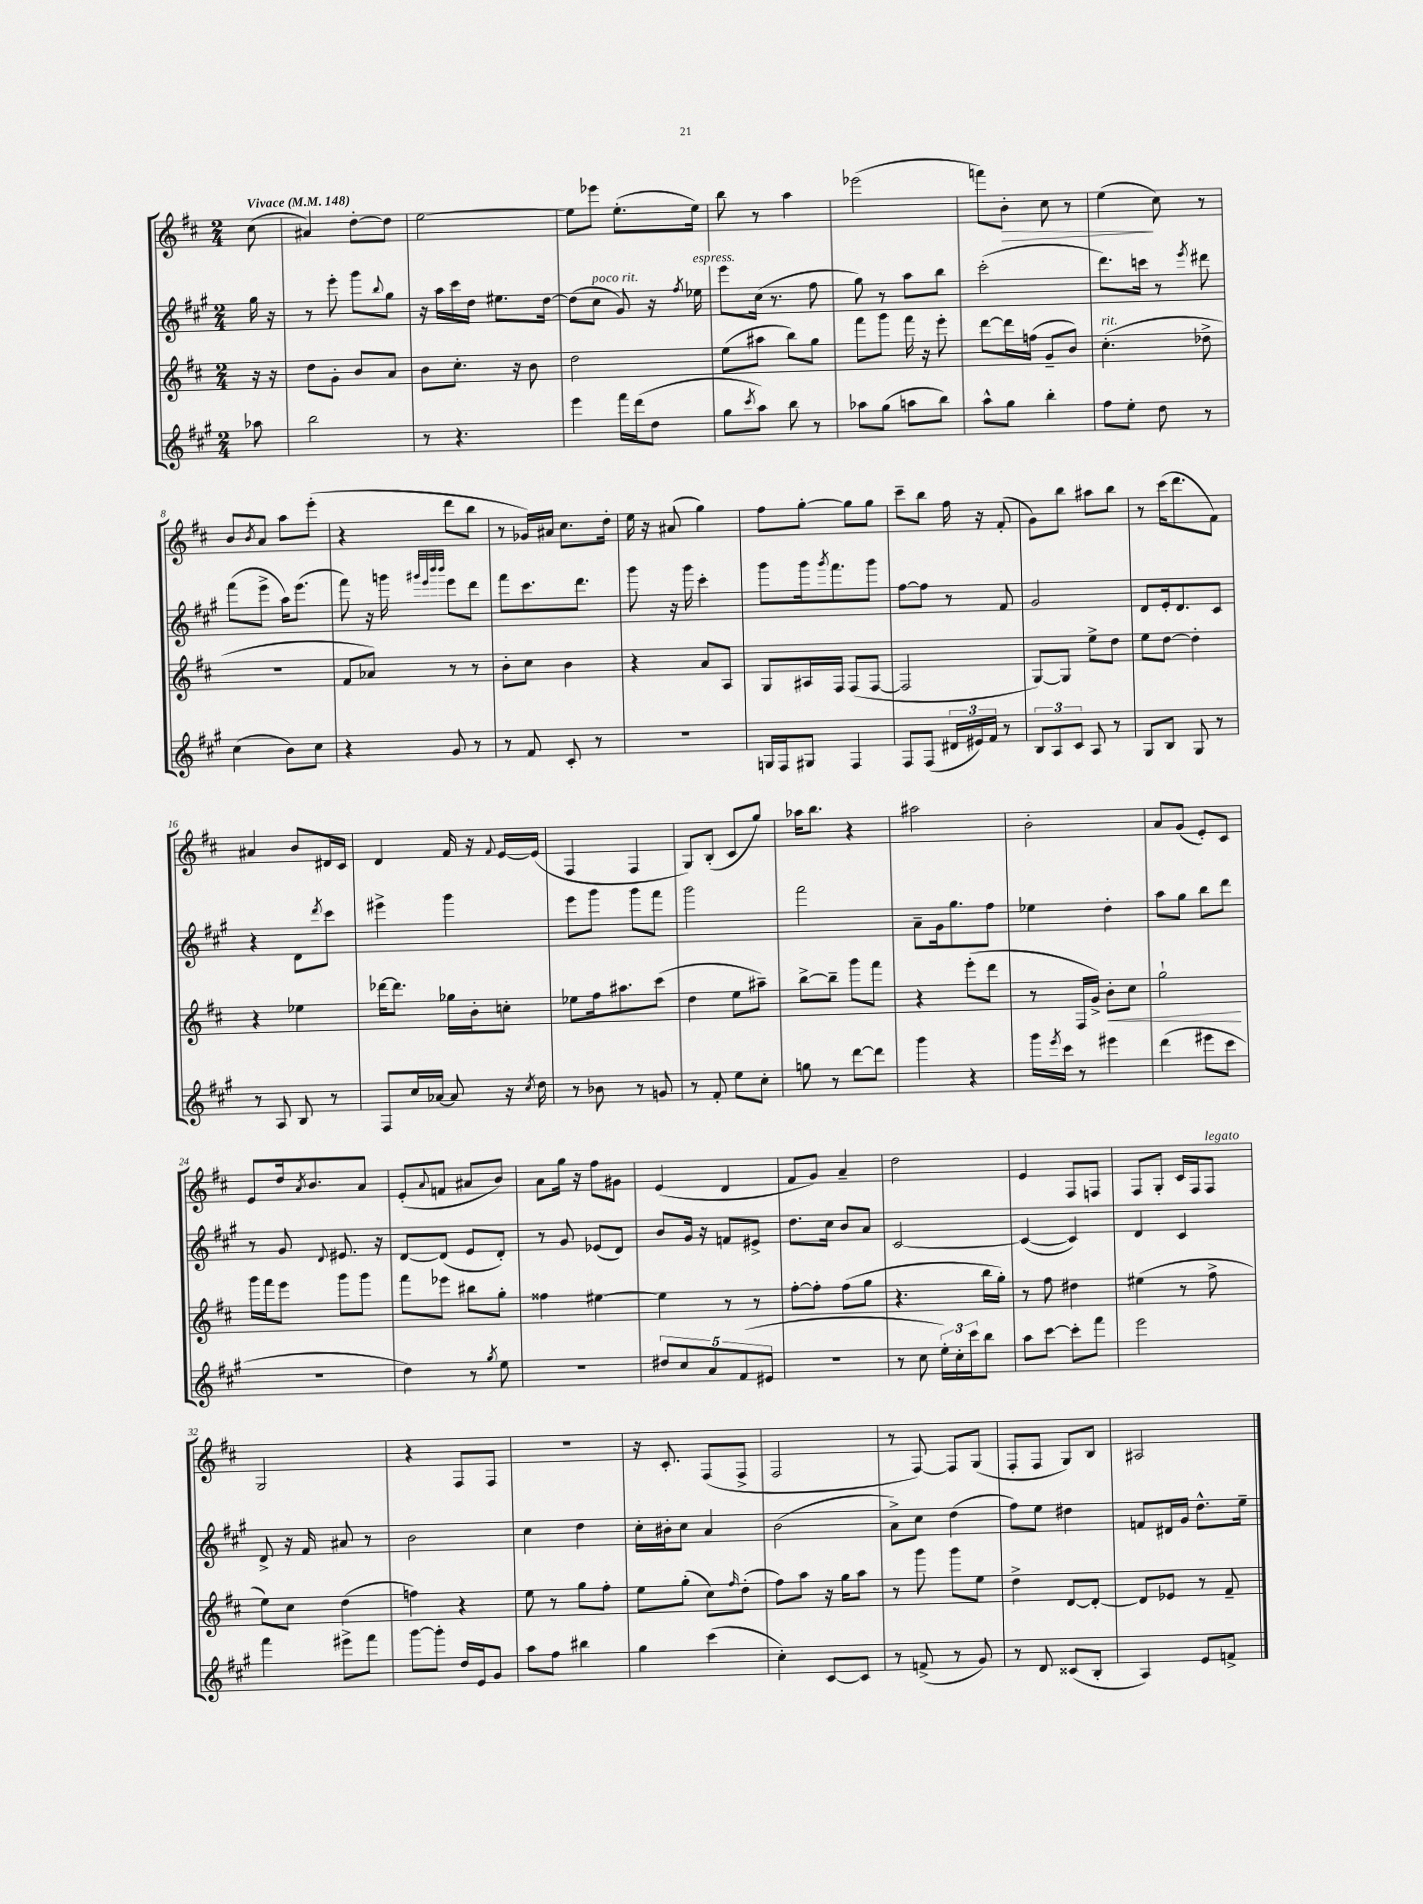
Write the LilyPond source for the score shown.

<<
\new StaffGroup <<
\new Staff = "s0" {
    \clef treble \key d \major \numericTimeSignature \time 2/4 \partial 8 \tempo "Vivace" 4 = 148
    cis''8( |
    ais'4) d''8~-. d''8 |
    e''2~ |
    e''8 ees'''8 e''8.-.( e''16) |
    b''8 r8 a''4 |
    ees'''2( |
    f'''8) b'8-.\> cis''8 r8 |
    e''4\!( cis''8) r8 |
    b'8 \acciaccatura { b'8 } a'8 a''8 e'''8-.( |
    r4 d'''8 b''8 |
    r8 ges'16) ais'16 cis''8. d''16-. |
    e''16 r16 ais'8( g''4) |
    fis''8 g''8~-. g''8 g''8 |
    cis'''8-- b''8 fis''16 r16 fis'8-.( |
    g'8) b''8 ais''8 b''8 |
    r8 cis'''16( d'''8. fis'8) |
    ais'4 b'8 dis'16 cis'16 |
    d'4 fis'16 r16 \appoggiatura { fis'8 } e'16~ e'16( |
    fis4 fis4 |
    g8) b8-.( cis'8 g''8) |
    aes''16 b''8. r4 |
    ais''2 |
    b'2-. |
    a'8 g'8( e'8-.) cis'8 |
    e'8 d''16 \acciaccatura { a'8 } b'8. a'8 |
    e'8-.( \appoggiatura { a'8 } f'8 ais'8 b'8) |
    a'8 g''16 r16 fis''8 gis'8 |
    e'4( d'4 |
    fis'8 g'8) a'4-- |
    d''2 |
    e'4 fis8 f8 |
    fis8 g8-. cis'16 fis16 fis8^\markup { \italic "legato" } |
    g2 |
    r4 fis8 fis8 |
    r2 |
    r16 cis'8.-. fis8( fis8-> |
    fis2 |
    r8 fis8~) fis8 g8( |
    fis8-. fis8 g8) b8 |
    ais2 \bar "|." |
}
\new Staff = "s1" {
    \clef treble \key a \major \numericTimeSignature \time 2/4 \partial 8
    gis''16 r16 |
    r8 e'''8-. gis'''8 \appoggiatura { b''8 } gis''8 |
    r16 a''16 cis'''16 d''16 eis''8. d''16~ |
    d''8( cis''8^\markup { \italic "poco rit." } gis'8) r16 \acciaccatura { fis''8 } ees''16^\markup { \italic "espress." } |
    e'''8 cis''16( r8. fis''8 |
    gis''8) r8 a''8 b''8 |
    cis'''2-.( |
    d'''8.) c'''16 r8 \acciaccatura { e'''8 } dis'''8 |
    fis'''8( e'''8-> a''16) e'''8.( |
    fis'''8) r16 g'''16 \grace { gis'''32 e'''32 b'''32 b'''32 } e'''8 d'''8 |
    fis'''8 cis'''8. d'''8. |
    gis'''8 r16 gis'''16 cis'''4-. |
    gis'''8 gis'''16 \acciaccatura { gis'''8 } fis'''8. gis'''8 |
    fis''8~ fis''8 r8 fis'8 |
    gis'2 |
    d'8 e'16-. d'8. cis'8 |
    r4 d'8 \acciaccatura { d'''8 } cis'''8 |
    eis'''4-> gis'''4 |
    e'''8 gis'''8 gis'''8 fis'''8 |
    gis'''2 |
    fis'''2 |
    a'8-- gis'16 gis''8. fis''8 |
    ees''4 d''4-. |
    a''8 gis''8 b''8 d'''8 |
    r8 gis'8 \appoggiatura { d'8 } eis'8. r16 |
    d'8~ d'8( e'8 d'8-.) |
    r8 gis'8 ees'8( d'8) |
    b'8 gis'16 r16 f'8 eis'8-> |
    d''8. cis''16 b'8 a'8 |
    cis'2~ |
    cis'4~( cis'4) |
    d'4 cis'4 |
    d'8-> r16 fis'16 ais'8 r8 |
    b'2 |
    cis''4 d''4 |
    cis''16-. bis'16-. cis''8 a'4 |
    b'2( |
    a'8->) cis''8 d''4( |
    fis''8) e''8 dis''4 |
    f'8 dis'16 gis'16 d''8.-^ e''16-- \bar "|." |
}
\new Staff = "s2" {
    \clef treble \key d \major \numericTimeSignature \time 2/4 \partial 8
    r16 r16 |
    d''8 g'8-. b'8 a'8 |
    b'8 cis''8.-. r16 b'8 |
    d''2 |
    e''8( ais''8 b''8) g''8 |
    fis'''8 g'''8 fis'''16 r16 e'''8-. |
    d'''8~ d'''16 f''16( g'8-- b'8) |
    cis''4.-.^\markup { \italic "rit." }( des''8-> |
    r2 |
    fis'8 aes'8) r8 r8 |
    b'8-. cis''8 b'4 |
    r4 a'8 a8 |
    g8 ais16 fis16 fis8( fis8~ |
    fis2 |
    g8~) g8 e''8-> d''8 |
    e''8 d''8~ d''4-. |
    r4 ees''4 |
    des'''16~ des'''8. ges''16 b'16-. c''8-. |
    ees''8 fis''16 ais''8. cis'''8( |
    d''4 e''8 ais''8--) |
    b''8~-> b''8-- g'''8 fis'''8 |
    r4 e'''8-.( d'''8 |
    r8 fis16 g'16->) b'8-.\< cis''8 |
    g''2-!\! |
    g'''16 fis'''16 e'''8 g'''8 g'''8 |
    fis'''8 ees'''8 bis''8 g''8-. |
    fisis''4 eis''4~ |
    eis''4 r8 r8 |
    fis''8~-. fis''8-. fis''8( g''8 |
    r4. b''16 g''16-.) |
    r8 fis''8 dis''4 |
    eis''4( r8 fis''8-> |
    e''8) cis''8 d''4( |
    f''4) r4 |
    e''8 r8 g''8 fis''8-. |
    e''8 g''8-.( cis''8) \grace { fis''16 } d''8-.( |
    fis''8) a''8 r16 g''16 a''8 |
    r8 g'''8 g'''8 e''8 |
    d''4-> d'8~ d'8~-. |
    d'8 ees'8 r8 fis'8-- \bar "|." |
}
\new Staff = "s3" {
    \clef treble \key a \major \numericTimeSignature \time 2/4 \partial 8
    aes''8 |
    b''2 |
    r8 r4. |
    e'''4 fis'''16 d'''16( d''8 |
    gis''8 \acciaccatura { cis'''8 } a''8) b''8 r8 |
    aes''8 gis''8( a''8 b''8) |
    a''8-^ gis''8 b''4-. |
    fis''8 e''8-. d''8 r8 |
    cis''4( b'8) cis''8 |
    r4 gis'8 r8 |
    r8 fis'8 cis'8-. r8 |
    R2 |
    g16 fis16 gis8 fis4 |
    fis8 fis8( \tuplet 3/2 { dis'16 eis'16) fis'16 } r8 |
    \tuplet 3/2 { b8 a8 cis'8 } a8 r8 |
    gis8 b8 gis8 r8 |
    r8 a8 b8 r8 |
    fis8 cis''16 aes'16~ aes'8 r16 \acciaccatura { cis''8 } d''16 |
    r8 bes'8 r8 g'8 |
    r8 fis'8-. e''8 cis''8-. |
    g''8 r8 d'''8~ d'''8 |
    gis'''4 r4 |
    gis'''16 \acciaccatura { e'''8 } cis'''16 r8 eis'''4 |
    d'''4( eis'''8 cis'''8 |
    R2 |
    d''4) r8 \acciaccatura { gis''8 } e''8 |
    R2 |
    \tuplet 5/4 { dis''8 cis''8 a'8 fis'8( eis'8 } |
    r2 |
    r8 cis''8 \tuplet 3/2 { e''16-.) cis''16-. cis'''16 } b''8 |
    a''8 cis'''8~ cis'''8-. fis'''8 |
    e'''2 |
    fis'''4 eis'''8-> fis'''8 |
    gis'''8~ gis'''8-. d''16 e'16 gis'8 |
    a''8 fis''8 bis''4 |
    gis''4 cis'''4( |
    cis''4-.) cis'8~ cis'8 |
    r8 f'8->( r8 gis'8) |
    r8 d'8 cisis'8( b8-. |
    a4) e'8 f'8-> \bar "|." |
}
>>
>>
